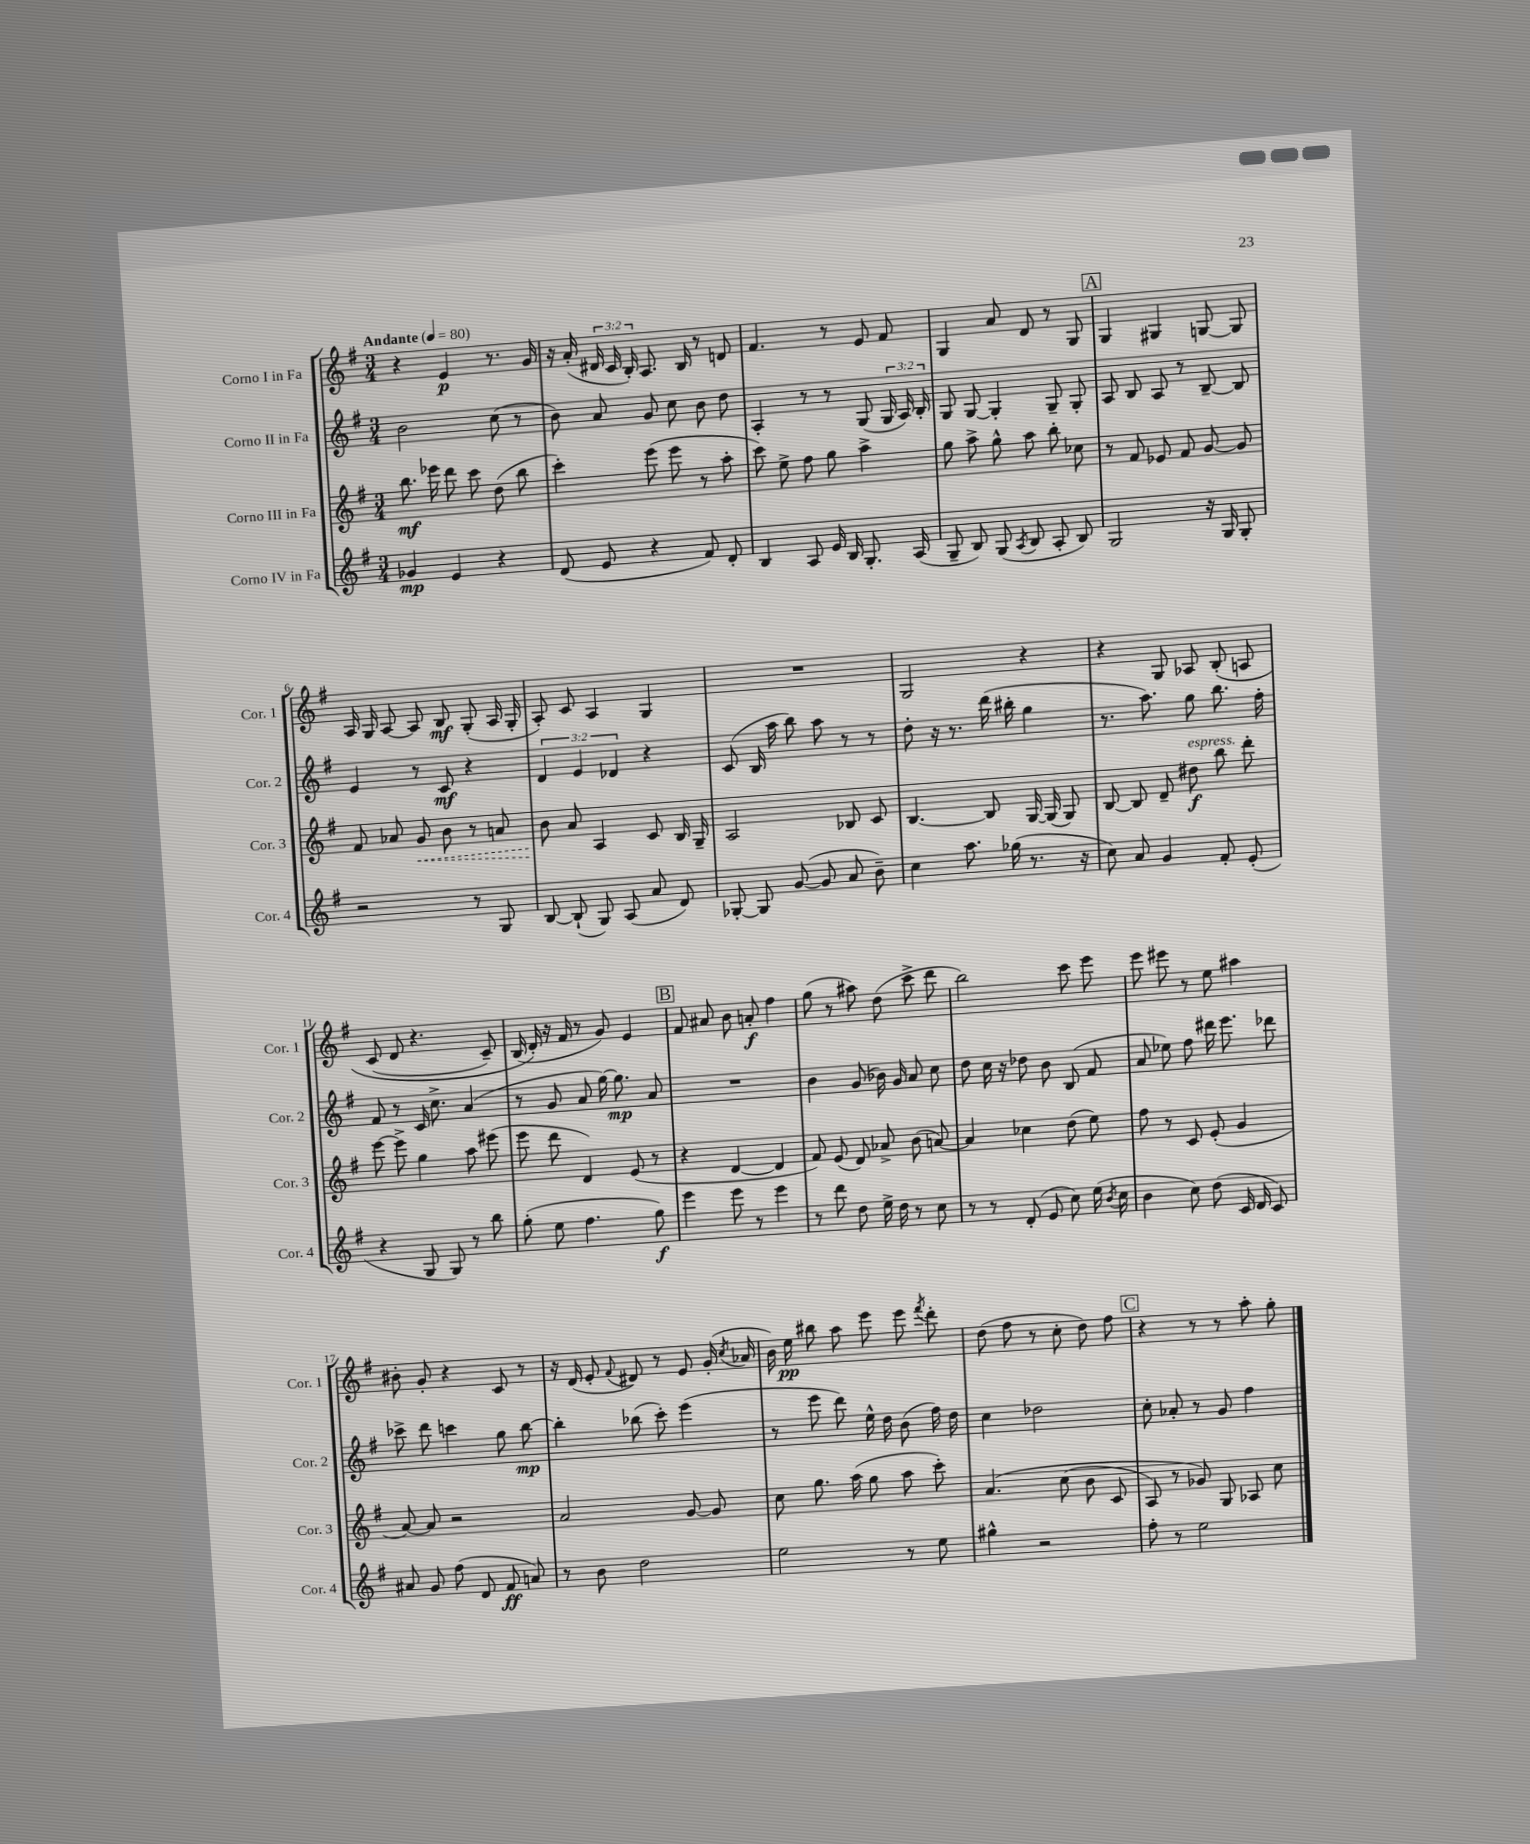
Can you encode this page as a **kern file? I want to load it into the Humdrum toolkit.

**kern	**kern	**kern	**kern
*staff4	*staff3	*staff2	*staff1
*clefG2	*clefG2	*clefG2	*clefG2
*k[f#]	*k[f#]	*k[f#]	*k[f#]
*M3/4	*M3/4	*M3/4	*M3/4
*MM80	*MM80	*MM80	*MM80
4g-	8.bb	2b	4r
.	16eee-	.	.
4e	8ddd	.	4e
.	8ccc	.	.
4r	(8dd	(8cc	8.r
.	8bb	8r	.
.	.	.	16g
=	=	=	=
(8d	4ccc')	8b)	16r
.	.	.	(16a'
8e	.	8a	24d#
.	.	.	24c
.	.	.	24B')
4r	(8eee	8g	8.A
.	8eee	8cc	.
.	.	.	16B
8f#)	8r	8b	8r
8d'	8aa'	8dd	8d
=	=	=	=
4B	8ccc)	4A'	4.f#
.	8ee^	.	.
8A	8ff#	8r	.
16e	8gg	8r	8r
16B	.	.	.
8.G'	4aa^	(8G	8e
.	.	24G	8f#
.	.	24A)	.
(16A	.	.	.
.	.	24B'	.
=	=	=	=
8G~	8gg	8G	4G
8B)	8aa^	[8G	.
(8G	8gg^^	4G']	8a
8qA	.	.	.
8B	8aa	.	8d
8A'	8bb'	8G~	8r
8B)	8cc-	8G'	8G
=	=	=	=
2G	8r	8A	4G
.	8f#	8B	.
.	8e-	8A	4G#
.	8f#	8r	.
16r	[8g	[8B~	[8G
16G	.	.	.
8G'	8g]	8B]	8G]
=	=	=	=
2r	8f#	4e	16A
.	.	.	16G
.	8a-	.	[8A
.	8g	8r	8A]
.	8b	8c	8B
8r	8r	4r	(8G'
8G	8a	.	16A
.	.	.	16G'
=	=	=	=
[8B	8b	6d	8A')
(8B`]	8a	.	8c
.	.	6e	.
8G)	4A	.	4A
.	.	6d-	.
(8A	.	.	.
8a	8c	4r	4G
8d)	16B	.	.
.	16G~	.	.
=	=	=	=
[8G-'	2A	(8c	2.r
8G-]	.	16B	.
.	.	16aa	.
([8g	.	8bb)	.
8g]	.	8aa	.
8a	8B-	8r	.
8b~)	8c	8r	.
=	=	=	=
4cc	[4.B	8dd'	2G
.	.	16r	.
.	.	8.r	.
8.aa	.	.	.
.	8B]	(16ddd	.
(16gg-	.	16bb#'	.
8.r	[16G	4gg	4r
.	(16G]	.	.
.	8G)	.	.
16r	.	.	.
=	=	=	=
8cc)	[8B	8.r	4r
8a	8B]	.	.
.	.	8.aa)	.
4g	8d~	.	8G
.	8dd#	8gg	8A-
8f#'	8bb	8.bb	&(8B'
(8e'	8ddd'	.	8A
.	.	16ff#'	.
=	=	=	=
4r	[8eee	8f#	(8c
.	8eee^]	8r	8d
8G	4gg	16c	4.r
.	.	8.cc^	.
8G)	.	.	.
8r	8aa	(4a	.
8bb	(8eee#	.	8c~)
=	=	=	=
(8gg'	8eee	8r	(16B
.	.	.	16d'&)
8ee	8ddd	8g	16r
.	.	.	16f#
4.ff#	4d)	8a	8r
.	.	[16gg)	8g)
.	.	8.gg]	.
.	(8e	.	4e
8gg)	8r	8a	.
=	=	=	=
4eee	4r	2.r	8f#
.	.	.	8a#
8eee	[4d	.	8b
8r	.	.	8a'
4eee	4d]	.	4ff#
=	=	=	=
8r	8f#)	4b	(8gg
8ddd	(8e	.	8r
8dd	8d)	(8g	8aa#)
16ee^	8a-^	16b-)	(8dd
16dd	.	16g	.
8r	(8b	8a	8ccc^
8cc	[8a)	8cc	8ddd
=	=	=	=
8r	4a]	8dd	2bb)
8r	.	16cc	.
.	.	16r	.
(8d'	4cc-	8dd-	.
8e	.	8b	.
8cc)	(8dd	(8B	8ccc
(16ee	8ee)	8f#	8eee
8qb	.	.	.
16cc	.	.	.
=	=	=	=
4b	8ff#	8a	8eee
.	8r	8ee-)	8eee#
8cc)	8c	8ff#	8r
(8dd	(8e'	16ddd#	8ee
.	.	8.eee	.
16c	4g	.	4aa#
16d	.	.	.
8c)	.	8ddd-	.
=	=	=	=
8a#	[8a)	8ccc-^	8b#'
8g	8a]	8ddd	8g'
(8ff#	2r	4ccc	4r
8d	.	.	.
8f#	.	8gg	8c
8a)	.	[8bb	8r
=	=	=	=
8r	2a	4bb']	16r
.	.	.	(16d
8b	.	.	8e'
.	.	.	8qqf#
2dd	.	(8bb-	8d#)
.	.	8ccc')	8r
.	[8g	(4eee	8e
.	8g]	.	(16g'
.	.	.	8qcc
.	.	.	16a-
=	=	=	=
2ee	8cc	8r	16b)
.	.	.	16ee
.	8.gg	8eee	8bb#
.	.	8ddd)	8aa
.	(16aa	.	.
.	8gg	16ee^^	8eee
.	.	16dd	.
8r	8aa	(8b	8eee
.	.	.	8qfff#
8ee	8ccc')	16ff#)	8ddd'
.	.	16dd	.
=	=	=	=
4gg#^^	&(4.a	4cc	(8dd
.	.	.	8ff#
2r	.	2dd-	8r
.	(8cc	.	8cc'
.	8b	.	8dd)
.	8c	.	8ff#
=	=	=	=
8ff#'	8A)	8cc'	4r
8r	8r	8a-'	.
2ee	8g-&)	8r	8r
.	8G	8g	8r
.	8A-	4ff#	8aa'
.	8cc	.	8gg'
==	==	==	==
*-	*-	*-	*-
